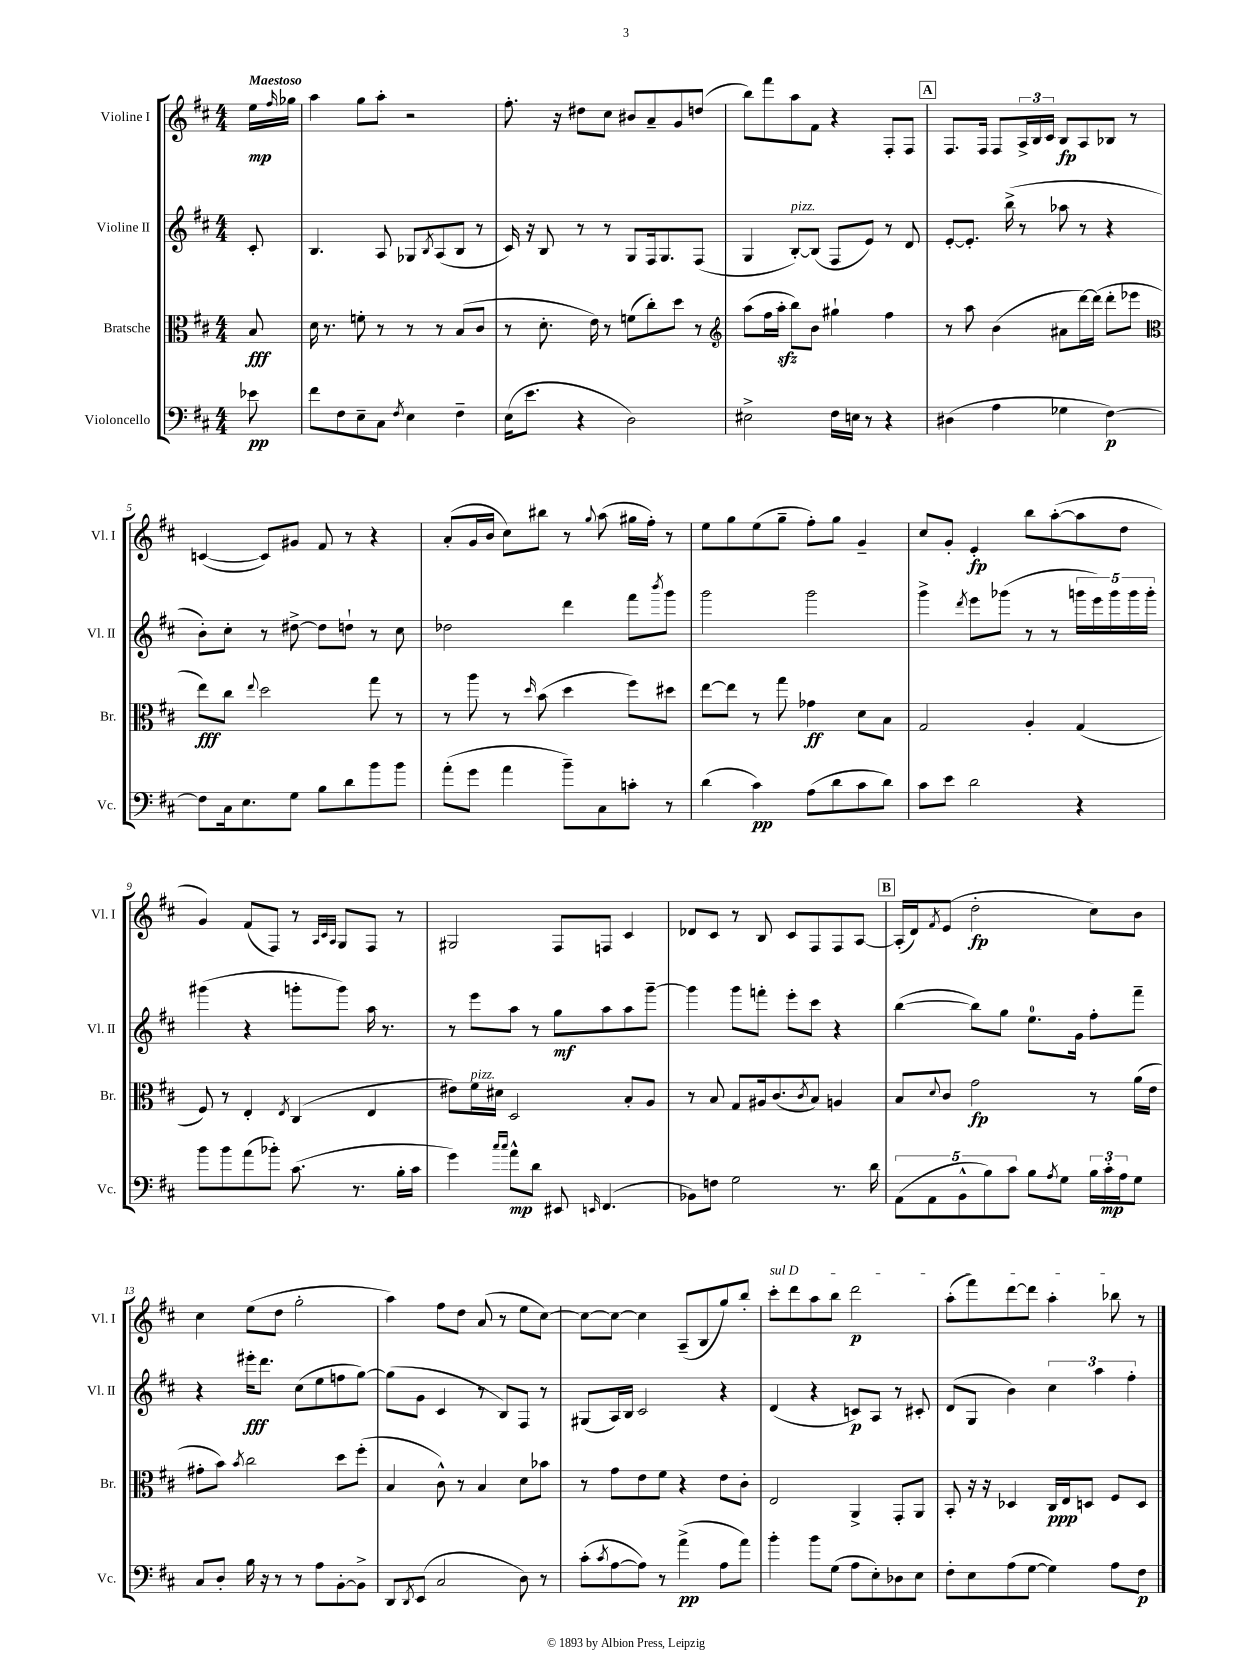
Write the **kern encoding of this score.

**kern	**dynam	**kern	**dynam	**kern	**dynam	**kern	**dynam
*part4	*part4	*part3	*part3	*part2	*part2	*part1	*part1
*staff4	*staff4	*staff3	*staff3	*staff2	*staff2	*staff1	*staff1
*I"Violoncello	*	*I"Bratsche	*	*I"Violine II	*	*I"Violine I	*
*I'Vc.	*	*I'Br.	*	*I'Vl. II	*	*I'Vl. I	*
*clefF4	*	*clefC3	*	*clefG2	*	*clefG2	*
*k[f#c#]	*	*k[f#c#]	*	*k[f#c#]	*	*k[f#c#]	*
*M4/4	*	*M4/4	*	*M4/4	*	*M4/4	*
=	=	=	=	=	=	=	=
!	!	!	!	!	!	!LO:TX:a:B:t=Maestoso	!
8e-X\	pp	8B/	fff	8c#'/	.	16ee\LL	mp
.	.	.	.	.	.	16qqff#/	.
.	.	.	.	.	.	16gg-X\JJ	.
=1	=1	=1	=1	=1	=1	=1	=1
8f#\L	.	16d\	.	4.B/	.	4aa\	.
.	.	8.r	.	.	.	.	.
8F#\	.	.	.	.	.	.	.
8E~\	.	8fn'\	.	.	.	8gg\L	.
8C#\J	.	8r	.	8A/	.	8aa'\J	.
8qF#/	.	.	.	.	.	.	.
4E\	.	8r	.	8G-X/L	.	2r	.
.	.	.	.	8qB/	.	.	.
.	.	8r	.	(8A/	.	.	.
4F#~\	.	(8B/L	.	8B/J	.	.	.
.	.	8c#/J	.	8r	.	.	.
=2	=2	=2	=2	=2	=2	=2	=2
(16E\KL	.	8r	.	16c#/)	.	8.ff#'\	.
8.e\J	.	.	.	16r	.	.	.
.	.	8.d'\	.	8B/	.	.	.
.	.	.	.	.	.	16r	.
4r	.	.	.	8r	.	8dd#X\L	.
.	.	16e\)	.	.	.	.	.
.	.	8r	.	8r	.	8cc#\J	.
2D\)	.	(8fn\L	.	8G/L	.	8b#X/L	.
.	.	8cc#'\)	.	16F#/k	.	8a~/	.
.	.	.	.	8.G/	.	.	.
.	.	8dd\J	.	.	.	8g/	.
.	.	8r	.	(8F#/J	.	(8ddn/J	.
=3	=3	=3	=3	=3	=3	=3	=3
*	*	*clefG2	*	*	*	*	*
2E#X^\	.	(8aa\L	.	4G/	.	8bb\L)	.
.	.	16ff#\L	.	.	.	8fff#\	.
.	.	16aazz'\JJ	.	.	.	.	.
!	!	!	!	!LO:TX:a:i:t=pizz.	!	!	!
.	.	8bb\L)	.	[8B'/L)	.	8aa\	.
.	.	8b\J	.	(8B/J]	.	8f#\J	.
16F#\LL	.	4gg#X`\	.	8F#/L	.	4r	.
16En\JJ	.	.	.	.	.	.	.
8r	.	.	.	8e/J)	.	.	.
4r	.	4ff#\	.	8r	.	8F#'/L	.
.	.	.	.	8d/	.	8F#/J	.
!!LO:REH:place=s1:t=A
=4	=4	=4	=4	=4	=4	=4	=4
(4D#X\	.	8r	.	[8e'/L	.	8.F#/L	.
.	.	8aa\	.	8.e'/J]	.	.	.
.	.	.	.	.	.	16F#/Jk	.
4A\	.	(4b\	.	.	.	8F#/L	.
.	.	.	.	(16bb^\	.	.	.
.	.	.	.	8r	.	24A^/L	.
.	.	.	.	.	.	24B/	.
.	.	.	.	.	.	24c#/JJ	.
4G-X\	.	8a#X\L	.	8aa-X\	.	8B/L	fp
.	.	[16ddd\L)	.	8r	.	8A/	.
.	.	(16ddd\JJ]	.	.	.	.	.
[4F#\)	p	8ddd'\L	.	4r	.	8B-X/J	.
.	.	8eee-X\J	.	.	.	8r	.
!!LO:LB:g=z
=5	=5	=5	=5	=5	=5	=5	=5
*	*	*clefC3	*	*	*	*	*
8F#\L]	.	8ee\L)	fff	8b'\L)	.	([4cn/	.
16C#\k	.	8cc#\J	.	8cc#'\J	.	.	.
8.E\	.	.	.	.	.	.	.
.	.	8qqee/	.	.	.	.	.
.	.	2dd\	.	8r	.	8c/L])	.
8G\J	.	.	.	[8dd#X^\	.	8g#X/J	.
8B\L	.	.	.	8dd#\L]	.	8f#/	.
8d\	.	.	.	8ddn`\J	.	8r	.
8b\	.	8gg\	.	8r	.	4r	.
8b\J	.	8r	.	8cc#\	.	.	.
=6	=6	=6	=6	=6	=6	=6	=6
(8a'\L	.	8r	.	2dd-X\	.	(8a'/L	.
8g\J	.	8aa\	.	.	.	16g/L	.
.	.	.	.	.	.	16b/JJ	.
4a\	.	8r	.	.	.	8cc#\L)	.
.	.	16qqdd/	.	.	.	.	.
.	.	(8b\	.	.	.	8bb#X\J	.
8b~\L)	.	4dd\	.	4ddd\	.	8r	.
.	.	.	.	.	.	8qqgg/	.
8C#\	.	.	.	.	.	(8aa\	.
8cn'\J	.	8ff#\L)	.	8fff#\L	.	16gg#X\LL	.
.	.	.	.	.	.	16ff#'\JJ)	.
.	.	.	.	8qbbb/	.	.	.
8r	.	8dd#X\J	.	8ggg\J	.	8r	.
=7	=7	=7	=7	=7	=7	=7	=7
(4d\	.	[8ee\L	.	2ggg\	.	8ee\L	.
.	.	8ee\J]	.	.	.	8gg\	.
4c#\)	pp	8r	.	.	.	(8ee\	.
.	.	8gg\	.	.	.	8gg~\J	.
(8A\L	.	4g-X\	ff	2ggg\	.	8ff#'\L)	.
8d\	.	.	.	.	.	8gg\J	.
8c#\	.	8d\L	.	.	.	4g~/	.
8d\J)	.	8B\J	.	.	.	.	.
=8	=8	=8	=8	=8	=8	=8	=8
8c#\L	.	2G/	.	4ggg^\	.	8cc#/L	.
8e\J	.	.	.	.	.	8g'/J	.
.	.	.	.	8qddd/	.	.	.
2d\	.	.	.	8eee\L	.	4e'/	fp
.	.	.	.	(8ggg-X\J	.	.	.
.	.	4A'/	.	8r	.	8bb\L	.
.	.	.	.	8r	.	([8aa'\	.
4r	.	(4G/	.	20gggn\LL	.	8aa\]	.
.	.	.	.	20eee\)	.	.	.
.	.	.	.	20ggg\	.	.	.
.	.	.	.	.	.	8dd\J	.
.	.	.	.	20ggg\	.	.	.
.	.	.	.	20ggg'\JJ	.	.	.
!!LO:LB:g=z
=9	=9	=9	=9	=9	=9	=9	=9
8b\L	.	8F#/)	.	(4ggg#X\	.	4g/)	.
8b\	.	8r	.	.	.	.	.
(8a\	.	4E'/	.	4r	.	(8f#/L	.
8b-X'\J)	.	.	.	.	.	8F#/J)	.
.	.	8qE/	.	.	.	.	.
(8.c#\	.	(4C#/	.	8gggn'\L	.	8r	.
.	.	.	.	.	.	32qqA/LLL	.
.	.	.	.	.	.	32qqc#/	.
.	.	.	.	.	.	32qqA/JJJ	.
.	.	.	.	8ggg\J)	.	8G/L	.
8.r	.	.	.	.	.	.	.
.	.	4E/	.	16aa\	.	8F#/J	.
.	.	.	.	8.r	.	.	.
16B'\LL	.	.	.	.	.	8r	.
16c#\JJ	.	.	.	.	.	.	.
=10	=10	=10	=10	=10	=10	=10	=10
4g\)	.	8e#X\L)	.	8r	.	2G#X/	.
!	!	!LO:TX:a:i:t=pizz.	!	!	!	!	!
.	.	16f#\L	.	8eee\L	.	.	.
.	.	16d#X\JJ	.	.	.	.	.
16qqcc#/LL	.	.	.	.	.	.	.
16qqcc#/JJ	.	.	.	.	.	.	.
8a^^\L	mp	2D/	.	8aa\J	.	.	.
8d\J	.	.	.	8r	.	.	.
8EE#X/	.	.	.	8gg\L	mf	8F#/L	.
16qqEEn/	.	.	.	.	.	.	.
(4.FF#/	.	.	.	8aa\	.	8Fn/J	.
.	.	8B'/L	.	8aa\	.	4c#/	.
.	.	8A/J	.	[8ggg~\J	.	.	.
=11	=11	=11	=11	=11	=11	=11	=11
8BB-X\L)	.	8r	.	4ggg\]	.	8d-X/L	.
8Fn\J	.	8B/	.	.	.	8c#/J	.
2G\	.	8G/L	.	8ggg\L	.	8r	.
.	.	16A#X/k	.	8fffn'\J	.	8B/	.
.	.	(8.c#/	.	.	.	.	.
.	.	.	.	8eee'\L	.	8c#/L	.
.	.	8qc#/	.	.	.	.	.
.	.	8B/J)	.	8ccc#\J	.	8F#/	.
8.r	.	4An/	.	4r	.	8F#/	.
.	.	.	.	.	.	[8A/J	.
16d\	.	.	.	.	.	.	.
!!LO:REH:place=s1:t=B
=12	=12	=12	=12	=12	=12	=12	=12
(10AA\L	.	8B/L	.	([4bb\	.	(16A'/LL]	.
.	.	.	.	.	.	16d/J)	.
10AA\	.	.	.	.	.	.	.
.	.	8qqd/	.	.	.	8qf#/	.
.	.	8c#/J	.	.	.	(8e/J	.
10BB^^\	.	.	.	.	.	.	.
.	.	2g\	fp	8bb\L])	.	2dd'\	fp
10B\)	.	.	.	.	.	.	.
.	.	.	.	8gg\J	.	.	.
10c#\J	.	.	.	.	.	.	.
8B\L	.	.	.	8.ee\L	.	.	.
8qA/	.	.	.	.	.	.	.
8G\J	.	.	.	.	.	.	.
.	.	.	.	16g\Jk	.	.	.
24B\LL	.	8r	.	8ff#'\L	.	8cc#\L)	.
24c#'\	mp	.	.	.	.	.	.
24A\J	.	.	.	.	.	.	.
8G\J	.	(16a\LL	.	8fff#~\J	.	8b\J	.
.	.	16e\JJ	.	.	.	.	.
!!LO:LB:g=z
=13	=13	=13	=13	=13	=13	=13	=13
8C#/L	.	8g#X'\L	.	4r	.	4cc#\	.
8D'/J	.	8b\J)	.	.	.	.	.
.	.	8qb/	.	.	.	.	.
16B\	.	2cc#\	.	16eee#X'\KL	fff	(8ee\L	.
16r	.	.	.	8.ddd\J	.	.	.
8r	.	.	.	.	.	8dd\J	.
8r	.	.	.	(8cc#\L	.	2gg'\	.
8A\L	.	.	.	8ee\	.	.	.
[8BB'\	.	8dd\L	.	8ffn\	.	.	.
8BB^\J]	.	(8ff#'\J	.	[8gg\J)	.	.	.
=14	=14	=14	=14	=14	=14	=14	=14
8DD/L	.	4B/	.	(8gg\L]	.	4aa\)	.
8qDD/	.	.	.	.	.	.	.
(8EE/J	.	.	.	8g\J	.	.	.
2C#/	.	8c#^^\)	.	4c#/	.	8ff#\L	.
.	.	8r	.	.	.	8dd\J	.
.	.	4B/	.	8r	.	(8a/	.
.	.	.	.	8B/L)	.	8r	.
8D\)	.	8d\L	.	8F#/J	.	8ee\L	.
8r	.	8b-X\J	.	8r	.	[8cc#\J)	.
=15	=15	=15	=15	=15	=15	=15	=15
(8c#'\L	.	8r	.	(8G#X/L	.	8cc#\L_	.
8qc#/	.	.	.	.	.	.	.
[8A\	.	8g\L	.	16A/L)	.	8cc#\J_	.
.	.	.	.	16B/JJ	.	.	.
8A\J])	.	8e\	.	2c#/	.	4cc#\]	.
8r	.	8f#\J	.	.	.	.	.
(4a^\	pp	4r	.	.	.	(8A~/L	.
.	.	.	.	.	.	8B/	.
8A\L	.	8e\L	.	4r	.	8gg/)	.
8a\J)	.	8c#'\J	.	.	.	8bb'/J	.
=16	=16	=16	=16	=16	=16	=16	=16
!	!	!	!	!	!	!LO:TX:a:i:t=sul D	!
4b'\	.	2E/	.	(4d/	.	8ccc#'\L	.
.	.	.	.	.	.	8ddd\	.
8b\L	.	.	.	4r	.	8aa\	.
(8G\J	.	.	.	.	.	8bb\J	.
8A\L	.	4AA^/	.	8cn/L)	p	2ddd\	p
8E'\)	.	.	.	8A/J	.	.	.
8D-X\	.	8GG'/L	.	8r	.	.	.
8E\J	.	8AA/J	.	8c#X'/	.	.	.
=17	=17	=17	=17	=17	=17	=17	=17
8F#'\L	.	8BB'/	.	(8d/L	.	(8aa'\L	.
8E\	.	16r	.	8G/J	.	8fff#\)	.
.	.	16r	.	.	.	.	.
(8A\	.	4D-X/	.	4b\)	.	[8ddd\	.
[8G\J	.	.	.	.	.	8ddd\J]	.
4G\])	.	16C#/LL	ppp	6cc#\	.	4aa'\	.
.	.	16E/J	.	.	.	.	.
.	.	8Dn/J	.	.	.	.	.
.	.	.	.	6aa\	.	.	.
8A\L	.	8F#/L	.	.	.	8bb-X\	.
.	.	.	.	6ff#'\	.	.	.
8F#\J	p	8D/J	.	.	.	8r	.
==	==	==	==	==	==	==	==
*-	*-	*-	*-	*-	*-	*-	*-
